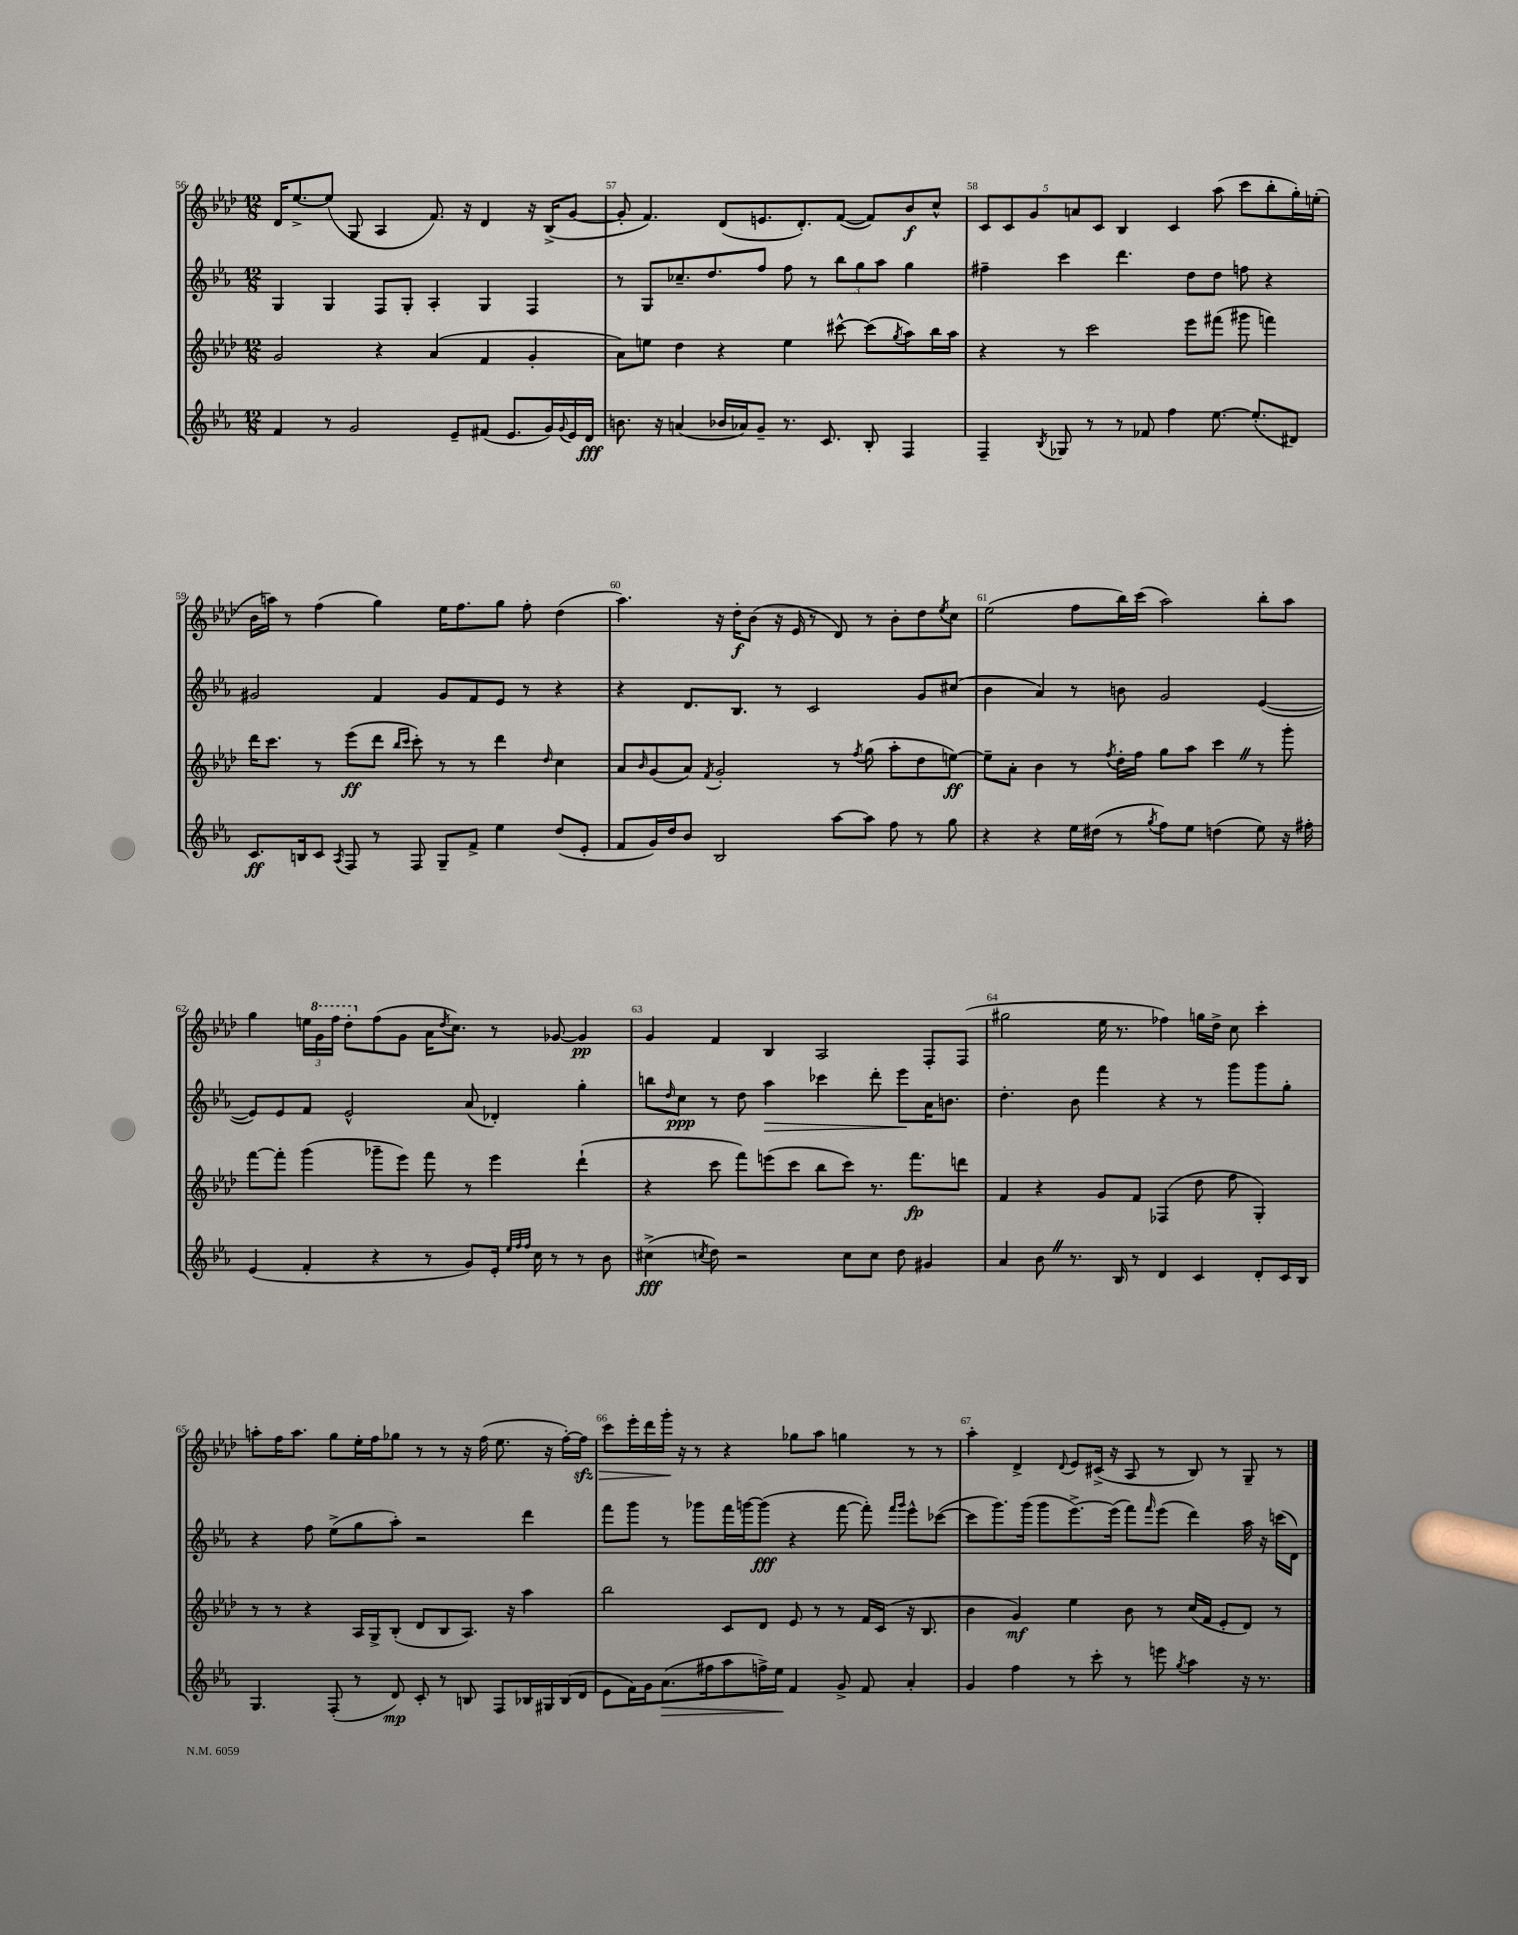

**kern	**kern	**kern	**kern
*staff4	*staff3	*staff2	*staff1
*clefG2	*clefG2	*clefG2	*clefG2
*k[b-e-a-]	*k[b-e-a-d-]	*k[b-e-a-]	*k[b-e-a-d-]
*M12/8	*M12/8	*M12/8	*M12/8
4f	2g	4G	16d-
.	.	.	[8.ee-^
8r	.	4G	(8ee-]
2g	.	.	8G
.	4r	8F	4A-
.	.	8G'	.
.	(4a-	4A-'	8.f)
8e-~	.	.	.
.	.	.	16r
(8f#	4f	4G	4d-
8.e-	.	.	.
.	4g'	4F	16r
16g)	.	.	(16B-^
8qqg	.	.	.
16e-	.	.	[8g
16d	.	.	.
=	=	=	=
8.b	8a-)	8r	8g']
.	8ee	8G	4.f)
16r	.	.	.
(4a	4dd-	8.cc-~	.
.	.	8.dd	.
16b-	4r	.	(8d-
16a-)	.	.	.
8g~	.	8ff	8.e
8.r	4ee	8ff	.
.	.	.	8.d-')
.	.	8r	.
8.c	.	.	.
.	[8ccc#^^	12bb-	([8f
.	.	12gg	.
8B-'	(8ccc#]	.	8f])
.	.	12aa-	.
.	8qgg	.	.
4F	8aa-)	4gg	8b-
.	16bb-	.	8cc^^
.	16aa-	.	.
=	=	=	=
4F~	4r	4ff#~	10c
.	.	.	10c
.	.	.	10g
8qB-	.	.	.
8G-	8r	4ccc	.
.	.	.	10a
8r	2ccc	.	.
.	.	.	10c
8r	.	4.ddd	4B-
8f-	.	.	.
4ff	.	.	4c
.	8eee-	8dd	.
[8.ee-	(8fff#	8dd	(8aa-
.	8ggg#	8ff	8ccc
(8.ee-']	.	.	.
.	4fff)	4r	8bb-'
8d#)	.	.	16gg')
.	.	.	(16ee'
=	=	=	=
8.c	16ddd-	2g#	16b-
.	8.ccc	.	16aa)
.	.	.	8r
16B	.	.	.
8c	8r	.	(4ff
8qA-	.	.	.
8F	(8eee-	.	.
8r	8ddd-	4f	4gg)
.	16qqbb-	.	.
.	16qqccc	.	.
8F	8ccc')	.	.
8G~	8r	8g#	16ee-
.	.	.	8.ff
8f^	8r	8f	.
4ee-	4ddd-	8e-	8gg
.	.	8r	8ff'
.	16qqdd-	.	.
(8dd	4cc	4r	(4dd-
8e-'	.	.	.
=	=	=	=
8f	8a-	4r	4.aa-)
.	16qqb-	.	.
16g)	(8g	.	.
16dd	.	.	.
8b-	8a-)	8.d	.
.	8qf	.	.
2B-	2g'	.	16r
.	.	8.B-	16dd-'
.	.	.	(8b-
.	.	8r	16r
.	.	.	16e-
.	.	2c	8r
[8aa-	8r	.	8d-)
.	8qff	.	.
8aa-]	(8gg	.	8r
8ff	8aa-'	.	8b-'
8r	8dd-	8g	8dd-
.	.	.	8qee-
8gg	[8ee)	(8cc#	8cc
=	=	=	=
4r	8ee~]	4b-	(2ee-
.	8a-'	.	.
4r	4b-	4a-)	.
16ee-	8r	8r	8ff
(16dd#	.	.	.
.	8qff	.	.
8r	16dd-'	8b	16bb-)
.	16ff	.	(16ccc
8qgg	.	.	.
8ff)	8gg	2g	2aa-)
8ee-	8aa-	.	.
(4dd	4ccc	.	.
8ee-)	8r	([4e-	8bb-'
16r	8ggg'	.	8aa-
16ff#'	.	.	.
=	=	=	=
(4e-	[8fff	8e-])	4gg
.	8fff']	8e-	.
4f'	(4ggg	8f	24ee
.	.	.	24gg
.	.	.	24fff
.	.	2e-^^	8ddd-'
4r	8ggg-~	.	(8ff
.	8eee-)	.	8g
8r	8fff	.	16a-
.	.	.	8qdd-
.	.	.	8.cc)
8g)	8r	(8a-	.
16e-'	4eee-	4d-')	8r
32qqee-	.	.	.
32qqff	.	.	.
32qqff	.	.	.
16cc	.	.	.
8r	.	.	[8g-
8r	(4ddd-`	4gg'	4g-]
8b-	.	.	.
=	=	=	=
(4cc#^	4r	8bb	4g
.	.	16qqdd	.
.	.	8cc	.
8qcc	.	.	.
8dd)	8ccc	8r	4f
2r	8fff)	8dd	.
.	(8eee	4aa-	4B-
.	8ccc	.	.
.	8bb-	4ccc-	2A-
8cc	8ccc)	.	.
8cc	8.r	8ddd'	.
8dd	.	8eee-	.
.	8.fff	.	.
4g#	.	16a-	8F'
.	.	8.b	.
.	8ddd	.	(8F
=	=	=	=
4a-	4f	4.dd'	2gg#
8b-	4r	.	.
8.r	.	8b-	.
.	8g	4fff	16ee-
16B-	.	.	8.r
8r	8f	.	.
4d	(4F-	4r	4ff-)
4c	8dd-	8r	16gg
.	.	.	16dd-^
.	8ff	8ggg	8cc
8d'	4G')	8ggg	4ccc'
16c	.	8gg'	.
16B-	.	.	.
=	=	=	=
4.G	8r	4r	8aa'
.	8r	.	16ff
.	.	.	8.aa
.	4r	8ff	.
(8F'	.	(8ee-^	8gg
8r	16A-	8gg	16ee-'
.	16G^	.	16ff
8d)	(8B-'	8aa-')	8gg-
8c'	8d-	2r	8r
8r	8B-	.	8r
8B	8.A-)	.	16r
.	.	.	(16ff
8F	.	.	8.ee-
.	16r	.	.
16B-	4aa-	4ddd	.
16G#	.	.	16r
(16B-	.	.	[16ff')
16d	.	.	16ff]
=	=	=	=
8e-	2bb-	8fff	8ccc
16f)	.	8ggg	16eee-'
16g	.	.	16ddd-
(8.a-	.	8r	16ggg'
.	.	.	16r
.	.	8ggg-	8r
16ff#	.	.	.
8aa-	8c	16fff	4r
.	.	[16ggg	.
16ff^)	8d-	(8ggg]	.
16ee-	.	.	.
4f	8e-	4r	8gg-
.	8r	.	8aa-
8g^	8r	[8fff	4gg
8f	16f	8fff'])	.
.	(16c	.	.
.	.	16qqfff	.
.	.	16qqggg	.
4a-'	16r	8eee-^^	8r
.	8.B-	.	.
.	.	([8ccc-	8r
=	=	=	=
4g	4b-	8ccc-]	4aa-'
.	.	8.ggg)	.
4ff	4g)	.	4d-^
.	.	(16ggg	.
.	.	8ggg	.
.	.	.	8qqd-
8r	4ee-	[8.eee-^)	8e-
8ccc'	.	.	(16c#^
.	.	(16eee-]	16r
8r	8b-	8fff)	8A-
.	.	16qqfff	.
8eee	8r	(8eee-	8r
8qgg	.	.	.
4aa-	(16cc	4ddd)	8B-)
.	16f	.	.
.	8e-'	.	8r
16r	8d-)	16aa-	8G~
8.r	.	16r	.
.	8r	(16ccc	8r
.	.	16d)	.
==	==	==	==
*-	*-	*-	*-
